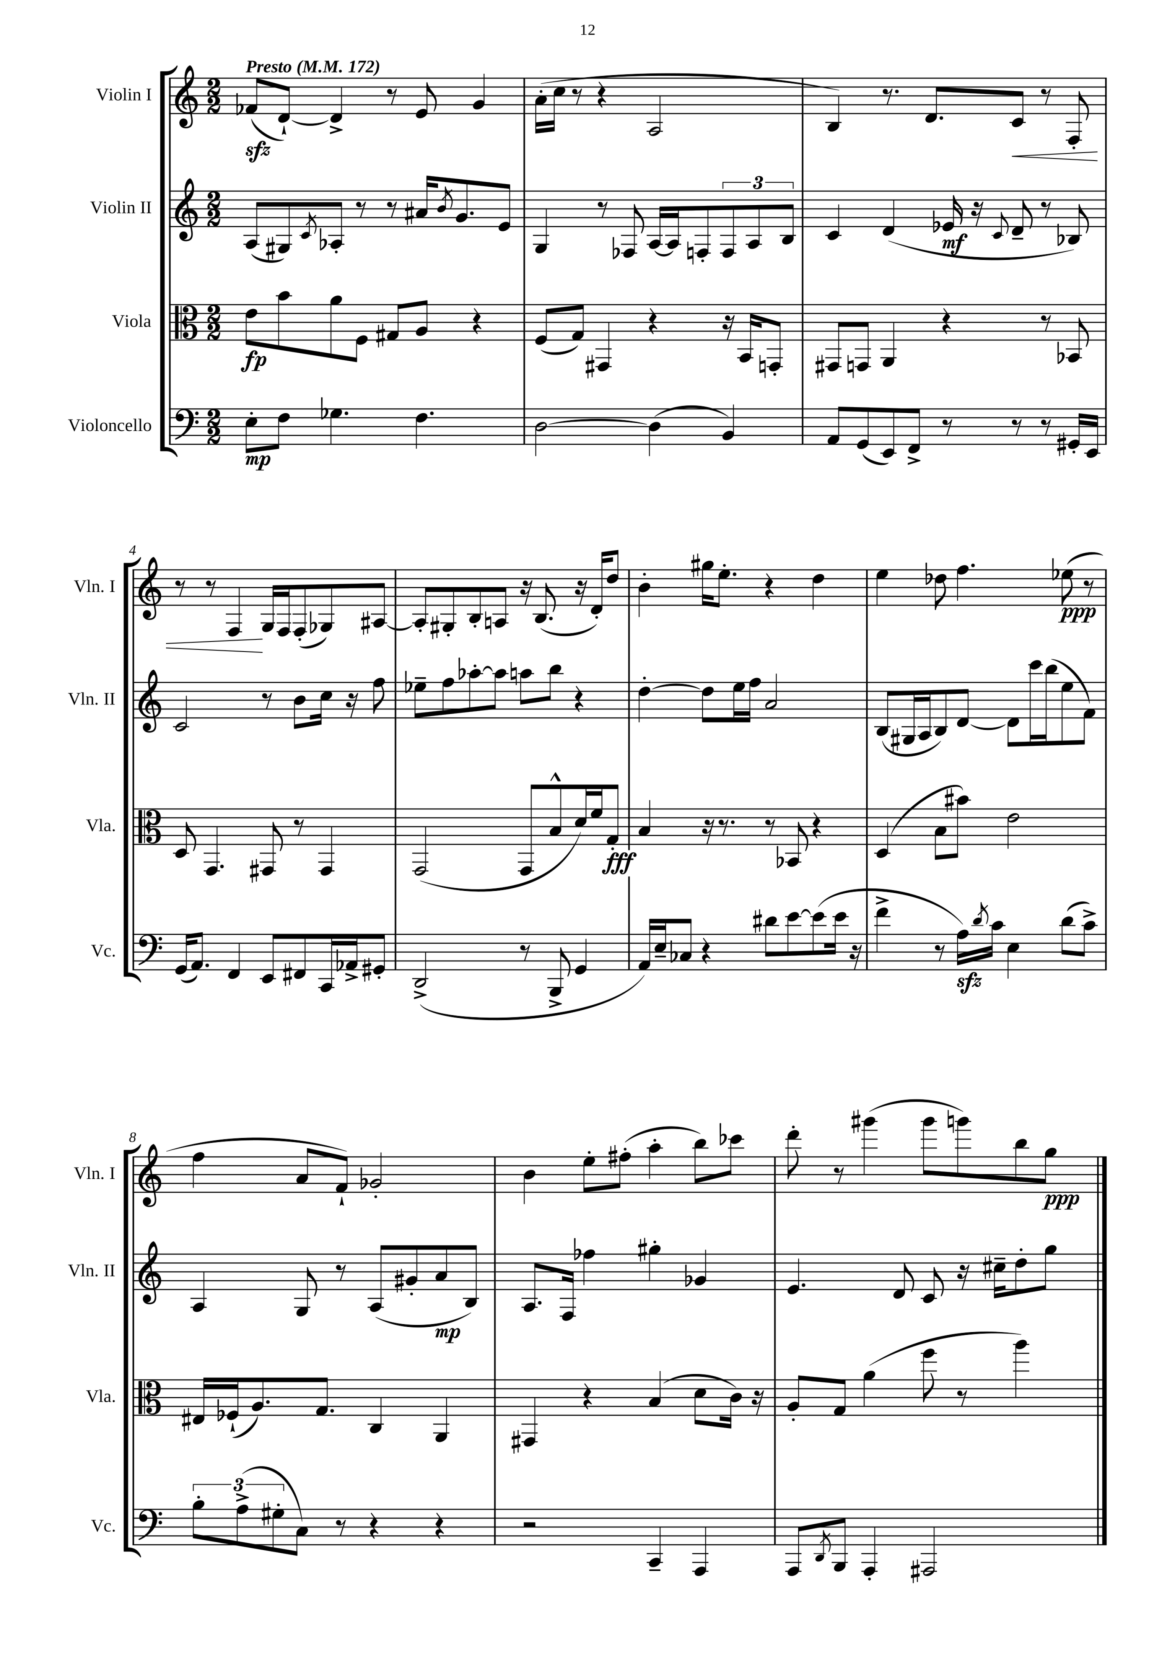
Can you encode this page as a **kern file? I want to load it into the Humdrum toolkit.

**kern	**kern	**kern	**kern
*staff4	*staff3	*staff2	*staff1
*clefF4	*clefC3	*clefG2	*clefG2
*k[]	*k[]	*k[]	*k[]
*M2/2	*M2/2	*M2/2	*M2/2
*MM172	*MM172	*MM172	*MM172
8E'	8e	(8A	(8f-
8F	8b	8G#)	[8d`)
.	.	8qc	.
4.G-	8a	8A-'	4d^]
.	8F	8r	.
.	8G#	8r	8r
4.F	8A	16a#	8e
.	.	8qb	.
.	.	8.g	.
.	4r	.	4g
.	.	8e	.
=	=	=	=
[2D	(8F	4G	(16a'
.	.	.	16cc
.	8G)	.	8r
.	4GG#	8r	4r
.	.	8F-	.
(4D]	4r	[16A	2A
.	.	16A]	.
.	.	8F'	.
4BB)	16r	12F	.
.	16BB	.	.
.	.	12A	.
.	8GG'	.	.
.	.	12B	.
=	=	=	=
8AA	8GG#	4c	4B)
(8GG	8GG	.	.
8EE)	4AA	(4d	8.r
8FF^	.	.	.
.	.	.	8.d
8r	4r	16e-	.
.	.	16r	.
.	.	8qqc	.
8r	.	8d~	8c
8r	8r	8r	8r
16GG#'	8BB-	8B-)	8F'
16EE	.	.	.
=	=	=	=
(16GG	8D	2c	8r
8.AA)	.	.	.
.	4.GG	.	8r
4FF	.	.	4F
8EE	8GG#	8r	16G
.	.	.	16F
8FF#	8r	8b	(8F'
16CC	4GG#	16cc	8G-)
16AA-^	.	16r	.
8GG#'	.	8ff	[8A#
=	=	=	=
(2DD^	(2GG	8ee-~	8A#']
.	.	8ff	8G#'
.	.	[8aa-'	8B'
.	.	8aa-]	8A
8r	8GG	8aa	16r
.	.	.	(8.B
8BBB^	8B^^	8bb	.
4GG	16d)	4r	16r
.	16f	.	16d')
.	8G'	.	8dd
=	=	=	=
16AA)	4B	[4dd'	4b'
16E~	.	.	.
8C-	.	.	.
4r	16r	8dd]	16gg#
.	8.r	.	8.ee'
.	.	16ee	.
.	.	16ff	.
8d#	8r	2a	4r
[8e	8BB-	.	.
(8e]	4r	.	4dd
16e	.	.	.
16r	.	.	.
=	=	=	=
4f^	(4D	(8B	4ee
.	.	16G#	.
.	.	16A	.
8r	8B	8B)	8dd-
16A)	8b#)	[8d	4.ff
8qd	.	.	.
16c	.	.	.
4E	2e	8d]	.
.	.	16ccc	.
.	.	(16bb	.
(8d	.	8ee	(8ee-
8c^)	.	8f)	8r
=	=	=	=
12B'	16E#	4A	4ff
.	(16F-`	.	.
(12A^	.	.	.
.	8.A)	.	.
12G#'	.	.	.
8C)	.	8G	8a
.	8.G	.	.
8r	.	8r	8f`)
4r	4C	(8A	2g-'
.	.	8g#'	.
4r	4AA	8a	.
.	.	8B)	.
=	=	=	=
2r	4GG#	8.A	4b
.	.	16F	.
.	4r	4ff-	8ee'
.	.	.	(8ff#'
4CC~	(4B	4gg#'	4aa'
4AAA	8d	4g-	8bb)
.	16c)	.	8ccc-
.	16r	.	.
=	=	=	=
8AAA	8A'	4.e	8ddd'
8qDD	.	.	.
8BBB	8G	.	8r
4AAA'	(4a	.	(4ggg#
.	.	8d	.
2AAA#	8ff	8c	8ggg#
.	8r	16r	8ggg)
.	.	16cc#~	.
.	4aa)	8dd'	8bb
.	.	8gg	8gg
==	==	==	==
*-	*-	*-	*-
